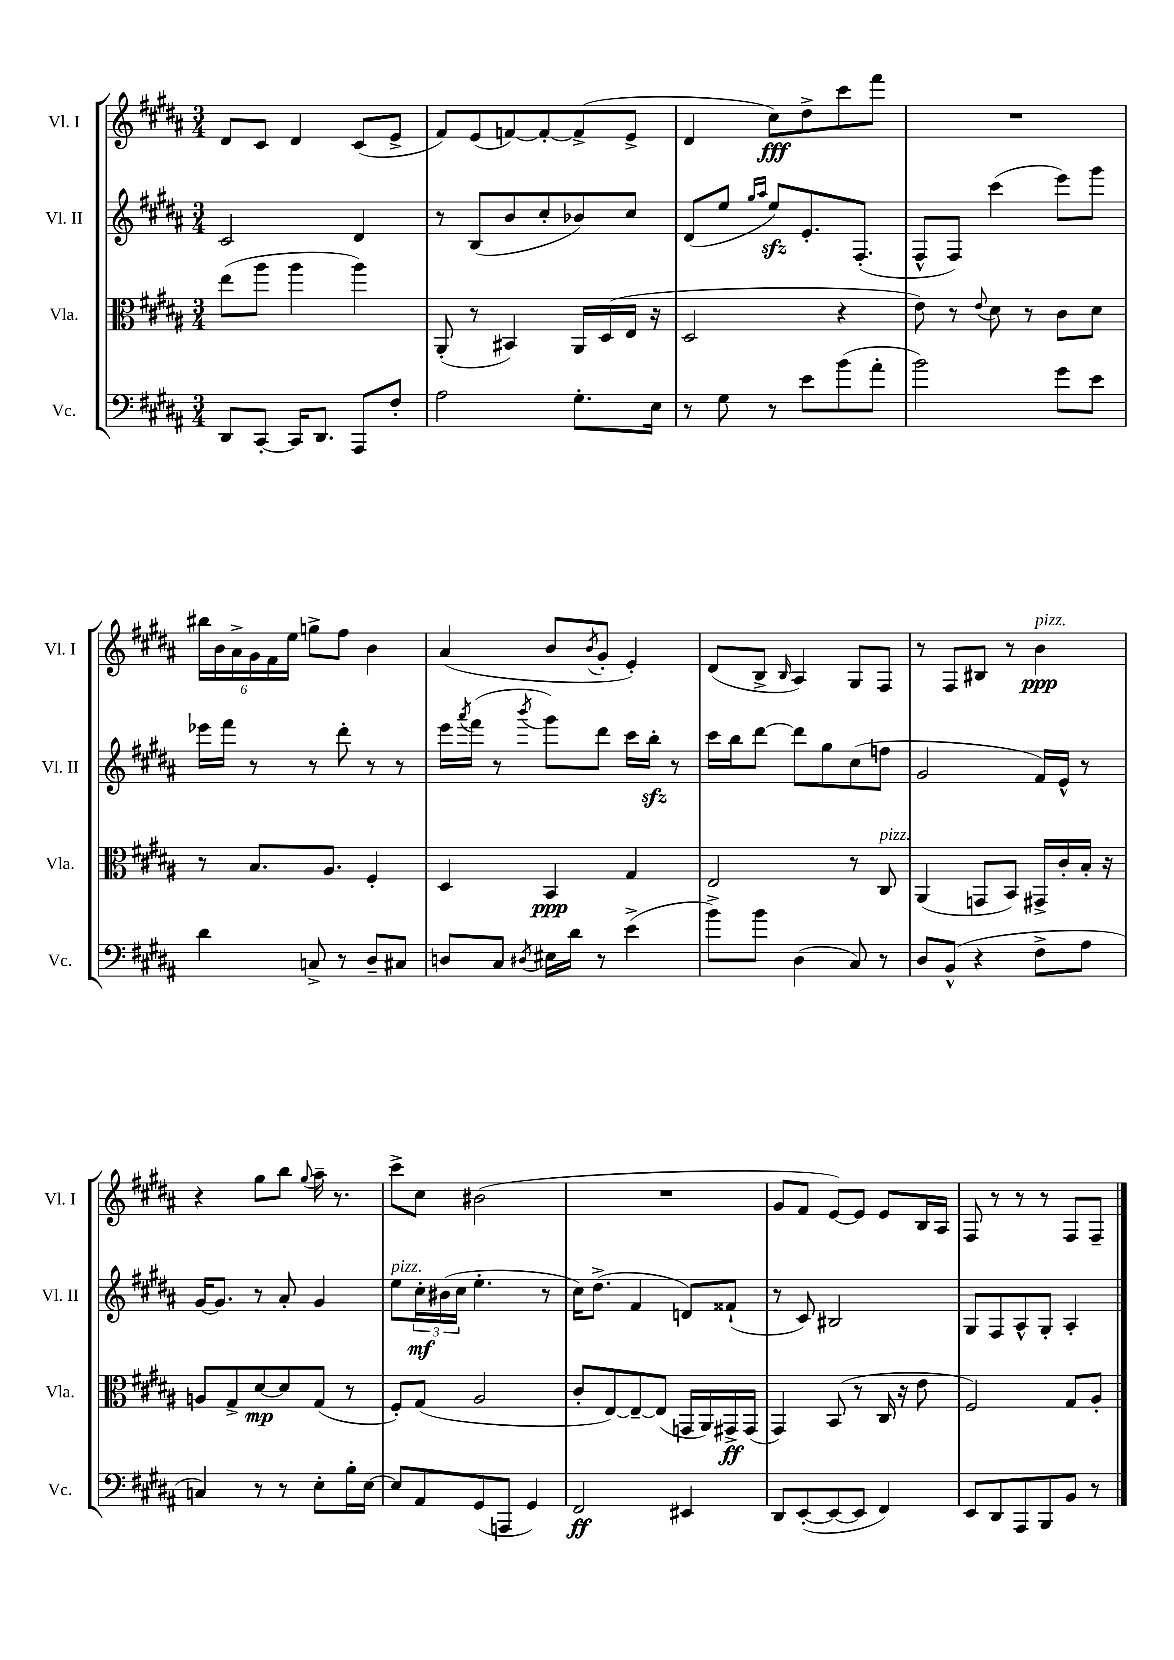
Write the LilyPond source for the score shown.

<<
\new StaffGroup <<
\new Staff = "s0" \with { instrumentName = "Vl. I" shortInstrumentName = "Vl. I" } {
    \clef treble \key b \major \numericTimeSignature \time 3/4
    dis'8 cis'8 dis'4 cis'8( e'8-> |
    fis'8) e'8( f'8~) f'8~-. f'8->( e'8-> |
    dis'4 cis''8\fff) dis''8-> cis'''8 fis'''8 |
    R2. |
    \tuplet 6/4 { bis''16 b'16 ais'16-> gis'16 fis'16 e''16 } g''8-> fis''8 b'4 |
    ais'4( b'8 \acciaccatura { b'8 } gis'8-. e'4-.) |
    dis'8( b8-> \grace { b16 } ais4) gis8 fis8 |
    r8 fis8 bis8 r8 b'4\ppp^\markup { \italic "pizz." } |
    r4 gis''8 b''8 \appoggiatura { gis''8 } ais''16-- r8. |
    cis'''8-> cis''8 bis'2( |
    R2. |
    gis'8 fis'8 e'8~) e'8 e'8 b16 ais16 |
    fis8 r8 r8 r8 fis8 fis8-- \bar "|." |
}
\new Staff = "s1" \with { instrumentName = "Vl. II" shortInstrumentName = "Vl. II" } {
    \clef treble \key b \major \numericTimeSignature \time 3/4
    cis'2 dis'4 |
    r8 b8( b'8 cis''8-. bes'8) cis''8 |
    dis'8( e''8 \grace { gis''16 ais''16 } e''8\sfz) e'8.-. fis8.-.( |
    fis8-^ fis8) cis'''4( e'''8) gis'''8 |
    ees'''16 fis'''16 r8 r8 dis'''8-. r8 r8 |
    e'''16 \acciaccatura { ais'''8 } fis'''16( r8 \acciaccatura { b'''8 } gis'''8) dis'''8 cis'''16 b''16-.\sfz r8 |
    cis'''16 b''16 dis'''8~ dis'''8 gis''8 cis''8( f''8 |
    gis'2 fis'16) e'16-^ r8 |
    gis'16~ gis'8. r8 ais'8-. gis'4 |
    e''8^\markup { \italic "pizz." } \tuplet 3/2 { cis''16-.\mf bis'16( cis''16 } e''4.-. r8 |
    cis''16) dis''8.->( fis'4 d'8) fisis'8-!( |
    r8 cis'8) bis2 |
    gis8 fis8 ais8-^ gis8-. ais4-. \bar "|." |
}
\new Staff = "s2" \with { instrumentName = "Vla." shortInstrumentName = "Vla." } {
    \clef alto \key b \major \numericTimeSignature \time 3/4
    e''8( ais''8 ais''4 ais''4) |
    ais,8-.( r8 bis,4) ais,16 dis16( e16 r16 |
    dis2 r4 |
    e'8) r8 \appoggiatura { e'8 } dis'8 r8 cis'8 dis'8 |
    r8 b8. ais8. fis4-. |
    dis4 b,4\ppp gis4 |
    e2 r8 cis8^\markup { \italic "pizz." } |
    ais,4( g,8 b,8) gis,16-> cis'16-. b16-. r16 |
    a8 gis8-> dis'8~\mp dis'8 gis8( r8 |
    fis8-.) gis8( ais2 |
    cis'8-. e8~) e8~-- e8( g,16 ais,16) gis,16->\ff gis,16( |
    gis,4) b,8( r8 cis16 r16 e'8 |
    fis2) gis8 ais8-. \bar "|." |
}
\new Staff = "s3" \with { instrumentName = "Vc." shortInstrumentName = "Vc." } {
    \clef bass \key b \major \numericTimeSignature \time 3/4
    dis,8 cis,8~-. cis,16 dis,8. ais,,8 fis8-. |
    ais2 gis8.-. e16 |
    r8 gis8 r8 e'8 b'8( ais'8-. |
    b'2) gis'8 e'8 |
    dis'4 c8-> r8 dis8-- cis8 |
    d8 cis8 \acciaccatura { dis8 } eis16 dis'16 r8 e'4->( |
    b'8->) b'8 dis4( cis8) r8 |
    dis8 b,8-^( r4 fis8-> ais8 |
    c4) r8 r8 e8-. b16-. e16~ |
    e8 ais,8 gis,8( a,,8 gis,4) |
    fis,2\ff eis,4 |
    dis,8 e,8~-.( e,8~ e,8 fis,4) |
    e,8 dis,8 ais,,8 b,,8 b,8 r8 \bar "|." |
}
>>
>>
\layout { \context { \Score \remove "Bar_number_engraver" } }
